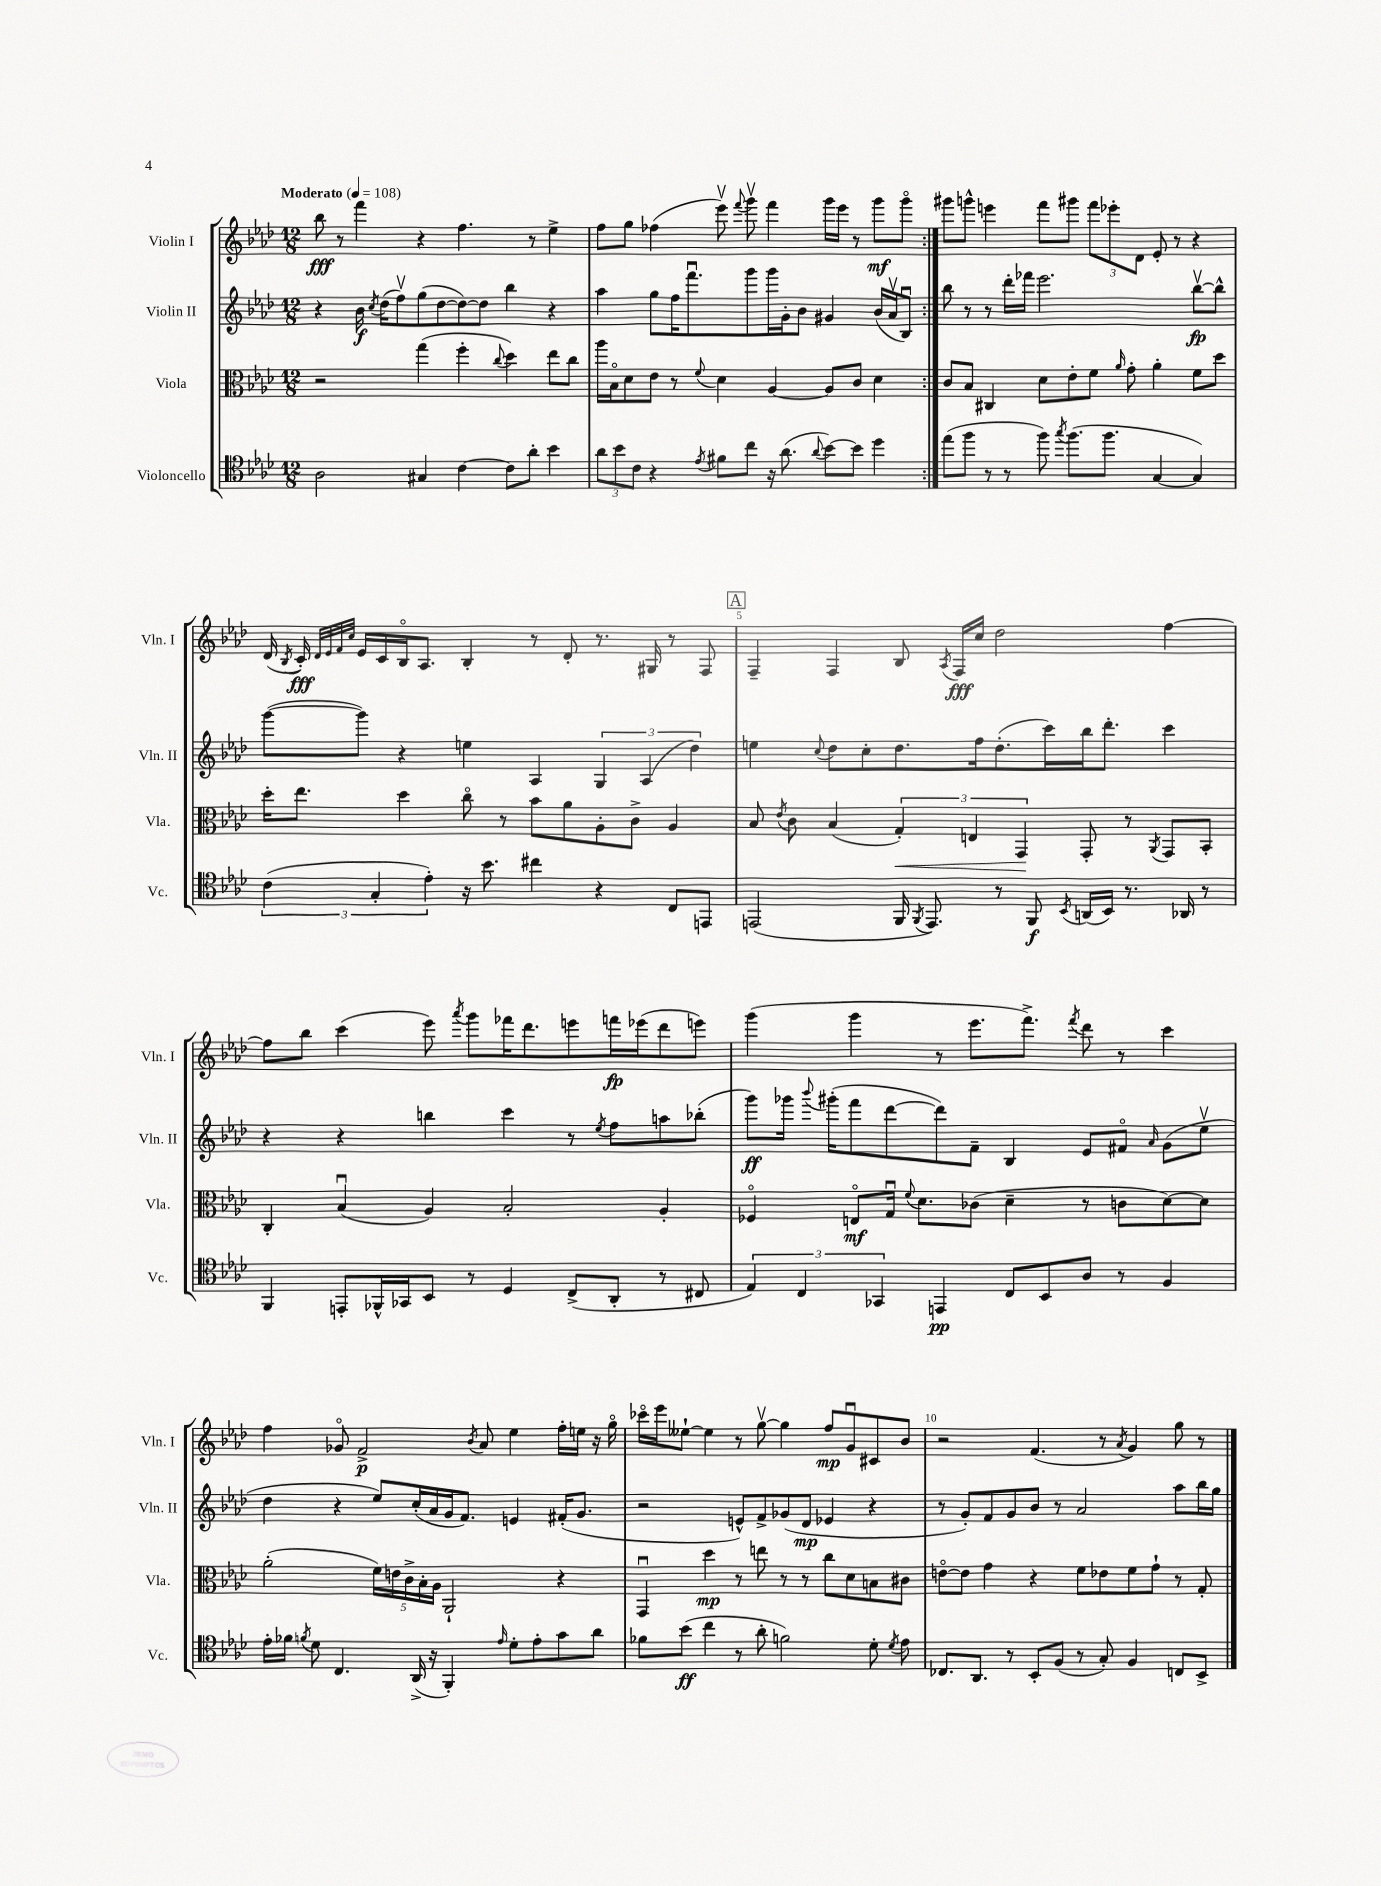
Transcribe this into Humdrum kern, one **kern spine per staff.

**kern	**kern	**kern	**kern
*staff4	*staff3	*staff2	*staff1
*clefC4	*clefC3	*clefG2	*clefG2
*k[b-e-a-d-]	*k[b-e-a-d-]	*k[b-e-a-d-]	*k[b-e-a-d-]
*M12/8	*M12/8	*M12/8	*M12/8
*MM108	*MM108	*MM108	*MM108
2A-\	2r	4r	8bb-\
.	.	.	8r
.	.	16b-\	4fff\
.	.	8qcc/	.
.	.	(16dd-\LK	.
.	.	8ffv\)	.
4G#/	(4gg\	(8gg\	4r
.	.	[8dd-\	.
[4c\	4ff'\	8dd-\_)	4.ff\
.	.	8dd-\]J	.
.	8qqcc/	.	.
8c\]L	4dd-\)	4bb-\	.
8a-'\J	.	.	8r
4b-\	8ee-\L	4r	4ee-^\
.	8cc\J	.	.
=	=	=	=
12a-\L	16aa-\LL	4aa-\	8ff\L
.	16B-o\J	.	.
12b-\	.	.	.
.	8d-\	.	8gg\J
12c\J	.	.	.
4r	8e-\J	8gg\L	(4ff-\
.	8r	16ff\K	.
.	.	8.fffu\	.
8qe-/	8qqf/	.	.
8f#\L	4d-\	.	8eee-v\)
.	.	.	8qqfff/
8cc\J	.	8ggg\	8gggv\
16r	[4A-/	16ggg\L	4fff\
(8.a-\	.	16g'\J	.
.	.	8b-\J	.
8qqa-/	.	.	.
[8b-\L)	8A-/]L	4g#/	16ggg\LL
.	.	.	16eee-\JJ
8b-\]J	8c/J	.	8r
4dd-\	4d-\	(16b-/LL	8ggg\L
.	.	16a-v/J	.
.	.	8B-u/J)	8gggo\J
=:|!	=:|!	=:|!	=:|!
(8ee-\L	8c/L	8bb-\	8ggg#\L
8ff\J	8B-/J	8r	8ggg^^\J
8r	4C#/	8r	4eee\
8r	.	16ddd-'\LL	.
.	.	16fff-\JJ	.
8ff\)	8d-\L	2.eee-\	8fff\L
8qgg/	.	.	.
(8.ff\L	8e-'\	.	8ggg#\J
.	8f\J	.	12fff\L
8.ff\J	.	.	.
.	.	.	12eee-'\
.	16qqa-/	.	.
.	8g'\	.	.
.	.	.	12d-\J
[4G/	4a-'\	.	8e-'/
.	.	.	8r
4G/])	8f\L	[8bb-v\L	4r
.	8dd-\J	8bb-^^\]J	.
=	=	=	=
(6c\	16dd-'\LK	([8ggg\L	(16d-/
.	.	.	8qB-/
.	8.ee-\J	.	16c'/)
.	.	.	32qqd-/LLL
.	.	.	32qqe-/
.	.	.	32qqf/
.	.	.	32qqcc/JJJ
.	.	8ggg\]J)	16e-/LL
6G'/	.	.	.
.	.	.	16c/
.	4dd-\	4r	16B-o/J
.	.	.	8.A-/J
6e-'\)	.	.	.
16r	8cco\	4ee\	4B-'/
8.b-\	.	.	.
.	8r	.	.
4cc#\	8b-\L	4A-/	8r
.	8a-\	.	8d-'/
4r	8A-'\	6G/	8.r
.	8c^\J	.	.
.	.	(6A-/	.
.	.	.	16G#/
8C/L	4A-/	.	8r
.	.	6dd-\)	.
8EE/J	.	.	8F/
=	=	=	=
(2EE/	8B-/	4ee\	4F~/
.	8qe-/	.	.
.	8c\	.	.
.	.	8qqcc/	.
.	(4B-/	8dd-\L	4F/
.	.	8cc'\	.
16FF/	6G'/)	8.dd-\	8B-/
8qFF/	.	.	.
8.EE/)	.	.	.
.	.	.	8qA-/
.	.	.	16F/LL
.	6E/	.	.
.	.	16ff\k	16cc/JJ
8r	.	(8.dd-'\	2dd-\
.	6GG/	.	.
8FF/	.	.	.
.	.	16ccc\L)	.
8qBB-/	.	.	.
(16AA/LL	8GG'/	16bb-\J	.
16BB-/JJ)	.	8.ddd-'\J	.
8.r	8r	.	.
.	8qAA-/	.	.
.	8GG/L	4ccc\	[4ff\
16AA-/	.	.	.
8r	8BB-'/J	.	.
=	=	=	=
4FF/	4C'/	4r	8ff\]L
.	.	.	8bb-\J
8EE'/L	(4B-u/	4r	(4ccc\
16FF-^^/L	.	.	.
16GG-/J	.	.	.
8BB-/J	4A-/)	4bb\	8eee-\)
.	.	.	8qaaa-/
8r	.	.	8ggg\L
4D-/	2B-'/	4ccc\	16fff-\K
.	.	.	8.ddd-\
(8C^/L	.	8r	8eee\
.	.	8qee-/	.
8AA-'/J	.	8ff\L	16fff\L
.	.	.	(16eee-\J
8r	4A-'/	8aa\	8ddd-\
8C#/	.	(8bb-'\J	8eee\J)
=	=	=	=
6E-/)	4F-o/	8ggg\L)	(4ggg\
.	.	16ggg-\Jk	.
6C/	.	.	.
.	.	8qqbbb-/	.
.	.	(16ggg#'\LK	.
.	8Eo/L	8fff\	4ggg\
6GG-/	.	.	.
.	16Gu/Jk	[8ddd-\	.
.	8qqf/	.	.
.	8.d-\L	.	.
4EE/	.	8ddd-\])	8r
.	(8c-\J	8f~\J	8.eee-\L
8C/L	4d-~\	4B-/	.
.	.	.	8.fff^\J)
8BB-/	.	.	.
.	.	.	8qfff/
8A-/J	8r	8e-/L	8ddd-\
8r	8c\L	8f#o/J	8r
.	.	16qqa-/	.
4F/	[8d-\)	(8g\L	4ccc\
.	8d-\]J	8ee-v\J	.
=	=	=	=
16e-'\LL	(2a-'\	4dd-\	4ff\
16f-\JJ	.	.	.
8qf/	.	.	.
8d-\	.	.	.
4.C/	.	4r	8g-o/
.	.	.	2f^/
.	20f\LL)	8ee-/L)	.
.	20e\	.	.
.	20c^\	.	.
(16AA-^/	.	(16cc'/L	.
.	20B-'\	.	.
16r	.	16a-/	.
.	20A-\JJ	.	.
4FF'/)	2AA-`/	16g/J	.
.	.	8.f/J)	.
.	.	.	8qb-/
.	.	.	8a-/
16qqe-/	.	.	.
8d-'\L	.	4e/	4ee-\
8e-'\	.	.	.
8g\	4r	(16f#'/LK	16ff'\LL
.	.	8.g/J	16ee\JJ
8a-\J	.	.	16r
.	.	.	16ggo\
=	=	=	=
8f-\L	4GGu/	2r	16ccc-o\LL
.	.	.	16eee-\J
(8b-\J	.	.	[8ee--`\J
4cc\	4dd-\	.	4ee--\]
8r	8r	8e^^/L)	8r
8a-'\	8ee\	8f^/	[8ggv\
2f\)	8r	(8g-/	4gg\]
.	8r	8d-/J	.
.	8cc\L	4e-/	8ff/L
.	8d-\	.	8gu/
8d-'\	8B\	4r	8c#/
8qd-/	.	.	.
8e-\	8c#\J	.	8b-/J
=	=	=	=
8.C-/L	[8eo\L	8r	2r
.	8e\]J	8g'/L)	.
8.AA-/J	.	.	.
.	4g\	8f/	.
8r	.	8g/	.
8BB-'/L	4r	8b-/J	(4.f/
(8F/J	.	8r	.
8r	8f\L	2a-/	.
8G'/)	8e-\	.	8r
.	.	.	8qa-/
4F/	8f\	.	4g/)
.	8g`\J	.	.
8C/L	8r	8aa-\L	8gg\
8BB-^/J	8G'/	16bb-\L	8r
.	.	16gg\JJ	.
==	==	==	==
*-	*-	*-	*-
